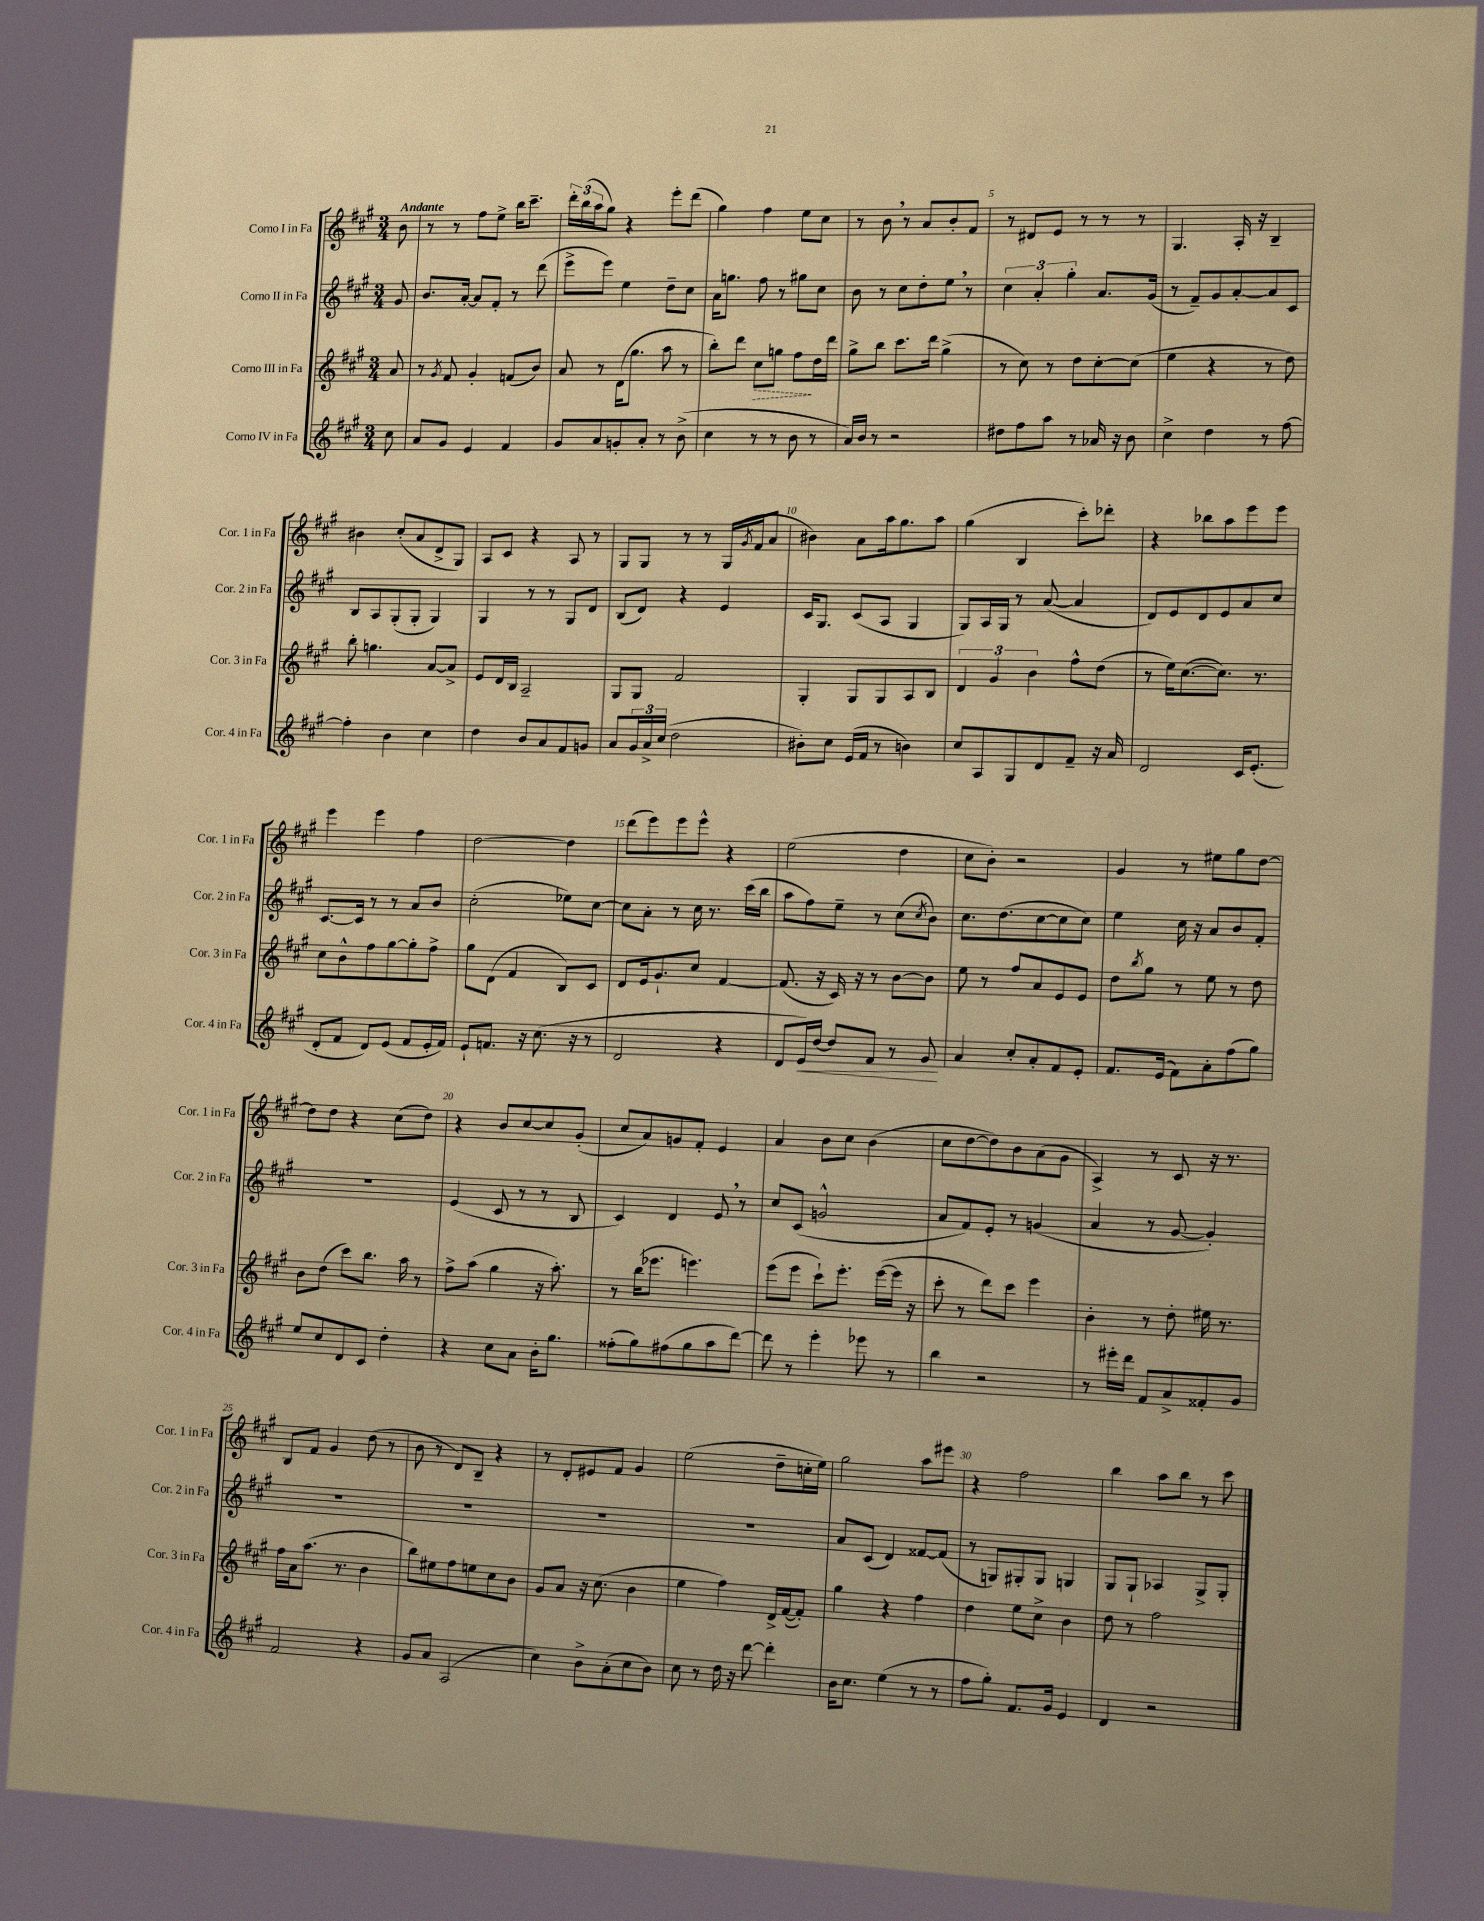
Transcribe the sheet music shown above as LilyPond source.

<<
\new StaffGroup <<
\new Staff = "s0" \with { instrumentName = "Corno I in Fa" shortInstrumentName = "Cor. 1 in Fa" } {
    \clef treble \key a \major \numericTimeSignature \time 3/4 \partial 8 \tempo "Andante"
    b'8 |
    r8 r8 fis''8 e''8-> b''16 cis'''8.-- |
    \tuplet 3/2 { d'''16-. b''16( a''16 } gis''8) r4 e'''8-. d'''8( |
    gis''4) fis''4 e''8 cis''8 |
    r8 b'8 \breathe r8 a'8 b'8-. fis'8 |
    r8 dis'8 e'8 r8 r8 r8 |
    gis4. a16-. r16 b4-- |
    bis'4 cis''8-.( a'8 d'8-> gis8) |
    a8 cis'8 r4 a8 r8 |
    gis8 gis8 r8 r8 gis16( \acciaccatura { gis'8 } fis'16 a'8 |
    bis'4) a'8 a''16 gis''8. a''8 |
    gis''4( b4 cis'''8-.) des'''8-. |
    r4 bes''8 a''8 e'''8 e'''8 |
    e'''4 e'''4 fis''4 |
    d''2~ d''4 |
    d'''8( e'''8) e'''8 e'''8-^ r4 |
    e''2( d''4 |
    cis''8 b'8-.) r2 |
    gis'4 r8 eis''8 gis''8 d''8~ |
    d''8 d''8 r4 cis''8( d''8) |
    r4 b'8 cis''8~ cis''8 gis'8-.( |
    cis''8 a'8) g'8 fis'8-. e'4 |
    a'4 b'8 cis''8 b'4( |
    cis''8 d''8~ d''8) b'8 a'8( gis'8 |
    a4->) r8 cis'8 r16 r8. |
    b8 fis'8 gis'4 d''8( r8 |
    b'8 r8 d'8) b8-- r4 |
    r8 d'8-. eis'8 fis'8 gis'4 |
    e''2( d''8-- c''16-. e''16) |
    gis''2 a''8 eis'''8 |
    r4 fis''2 |
    b''4 a''8 b''8 r8 cis'''8 \bar "|." |
}
\new Staff = "s1" \with { instrumentName = "Corno II in Fa" shortInstrumentName = "Cor. 2 in Fa" } {
    \clef treble \key a \major \numericTimeSignature \time 3/4 \partial 8
    gis'8 |
    b'8. a'16~-. a'8 fis'8-. r8 d'''8( |
    e'''8-> e'''8) e''4 d''8-- cis''8 |
    a'16 g''8. fis''8 r8 gis''8 cis''8 |
    b'8 r8 cis''8 d''8-. e''8 \breathe r8 |
    \tuplet 3/2 { cis''4 a'4-. gis''4-. } a'8. gis'16( |
    r8 fis'8--) gis'8 a'8~-. a'8 cis'8 |
    b8 a8 gis8-.( gis8-. gis4) |
    gis4 r8 r8 gis8 d'8 |
    b8( d'8) r4 e'4 |
    cis'16 gis8. cis'8( a8 gis4 |
    gis8) a16 gis16 r8 a'8~( a'4 |
    d'8) e'8 d'8 e'8 a'8 cis''8 |
    cis'8.~ cis'16 r8 r8 a'8 b'8 |
    cis''2-.( ees''8) cis''8~ |
    cis''8 a'8-. r8 cis''16 r8. cis'''16( b''16 |
    a''8 fis''8) e''8-- r8 cis''8( \acciaccatura { cis''8 } b'8) |
    cis''8. d''8.( cis''8~ cis''8 cis''8) |
    e''4 cis''16 r16 a'8 b'8 fis'8-. |
    R2. |
    e'4( cis'8 r8 r8 b8 |
    cis'4) d'4 e'8 \breathe r8 |
    cis''8 cis'8( g'2-^ |
    a'8 fis'8) e'8-. r8 g'4( |
    a'4 r8 gis'8~ gis'4-.) |
    R2. |
    R2. |
    R2. |
    R2. |
    a'8 cis'8( d'4) fisis'8~ fisis'8( |
    r8 g8) gis8-. gis8 g4 |
    gis8 gis8-! aes4 gis8-> gis8-. \bar "|." |
}
\new Staff = "s2" \with { instrumentName = "Corno III in Fa" shortInstrumentName = "Cor. 3 in Fa" } {
    \clef treble \key a \major \numericTimeSignature \time 3/4 \partial 8
    a'8 |
    r8 \acciaccatura { gis'8 } fis'8 gis'4-. f'8( b'8) |
    a'8 r8 d'16( gis''8. a''8 r8 |
    b''8-.) d'''8 \once \override Hairpin.style = #'dashed-line cis''8\> g''8 fis''8\! d''16 d'''16 |
    gis''8-> b''8 cis'''8. d'''16 gis''4->( |
    r8 cis''8) r8 d''8 cis''8~-. cis''8( |
    e''4 r4 r8 d''8) |
    b''8-. g''4. a'8~ a'8-> |
    e'8 d'16 b16 a2-- |
    gis8 gis8 fis'2 |
    gis4-. gis8 gis8 a8 b8 |
    \tuplet 3/2 { d'4 gis'4 b'4 } fis''8-^ d''8( |
    r8 e''16) cis''8.~( cis''8.) r8. |
    cis''8 b'8-^ fis''8 gis''8~ gis''8-. fis''8-> |
    gis''8 d'8( fis'4 b8) cis'8 |
    d'8 e'16 gis'8.-! cis''8 fis'4~ |
    fis'8.( r16 cis'16) r16 r8 b'8~ b'8 |
    e''8 r8 fis''8 a'8 e'8 e'8 |
    d''8 \acciaccatura { b''8 } gis''8 r8 e''8 r8 d''8 |
    b'8 d''8( cis'''8) b''8. a''16 r8 |
    fis''8-> a''8( gis''4 r16 a''8.-.) |
    r8 b''16( ees'''8. e'''4.) |
    e'''8( e'''8 cis'''8-!) e'''8.-. e'''16~( e'''16 r16 |
    cis'''8-. r8 d'''8) cis'''8 e'''4 |
    b'4-. r8 d''8-. eis''16 r8. |
    fis''16 a'16 a''8.( r8. b'4 |
    b''8) eis''8 fis''8 e''8 cis''8 b'8 |
    gis'8 a'8 r16 cis''8.( b'4 |
    e''4 fis''4) d'16-> fis'16~( fis'8-.) |
    gis''4 r4 fis''4 |
    d''4 e''8 cis''8-> b'4 |
    d''8 r8 fis''2 \bar "|." |
}
\new Staff = "s3" \with { instrumentName = "Corno IV in Fa" shortInstrumentName = "Cor. 4 in Fa" } {
    \clef treble \key a \major \numericTimeSignature \time 3/4 \partial 8
    cis''8 |
    a'8 gis'8 e'4 fis'4 |
    gis'8 a'8 g'8-. a'8-. r8 b'8->( |
    cis''4 r8 r8 b'8 r8 |
    a'16) b'16 r8 r2 |
    dis''8 fis''8 a''8 r8 aes'16 r16 b'8 |
    cis''4-> d''4 r8 fis''8~ |
    fis''4-. b'4 cis''4 |
    d''4 b'8 a'8 fis'8 g'8 |
    a'8 \tuplet 3/2 { gis'16 a'16-> cis''16( } d''2 |
    bis'8-.) cis''8 e'16( fis'16 r8 b'4) |
    cis''8 a8 gis8 d'8 fis'8-- r16 a'16 |
    d'2 cis'16 e'8.-.( |
    d'8-. fis'8 d'8) e'8( fis'8 e'16-. fis'16) |
    e'8-! f'8. r16 cis''8.( r16 r8 |
    d'2 r4 |
    d'8 e'16\<) d''16~ d''8 fis'8 r8 gis'8\! |
    a'4 cis''8-. a'8-. fis'8 e'8-. |
    fis'8. e'16( fis'8) a'8-. fis''8( gis''8) |
    e''8 cis''8 d'8 cis'8 d''4-. |
    r4 cis''8 a'8 b'16-. gis''8. |
    fisis''8-.( gis''8) fis''8( gis''8 a''8 d'''8~) |
    d'''8 r8 e'''4-. ees'''8 r8 |
    b''4 r2 |
    r8 eis'''16-. d'''16 fis'8 a'8-> fisis'8-. gis'8 |
    fis'2 r4 |
    gis'8 a'8 a2( |
    cis''4) b'8-> a'8-.( cis''8 b'8) |
    cis''8 r8 d''16 r16 d'''8~ d'''4-. |
    b'16 cis''8. e''4( r8 r8 |
    fis''8 gis''8-.) fis'8. gis'16 e'4 |
    d'4 r2 \bar "|." |
}
>>
>>
\layout { \context { \Score \override BarNumber.break-visibility = ##(#f #t #t) barNumberVisibility = #(every-nth-bar-number-visible 5) } }
